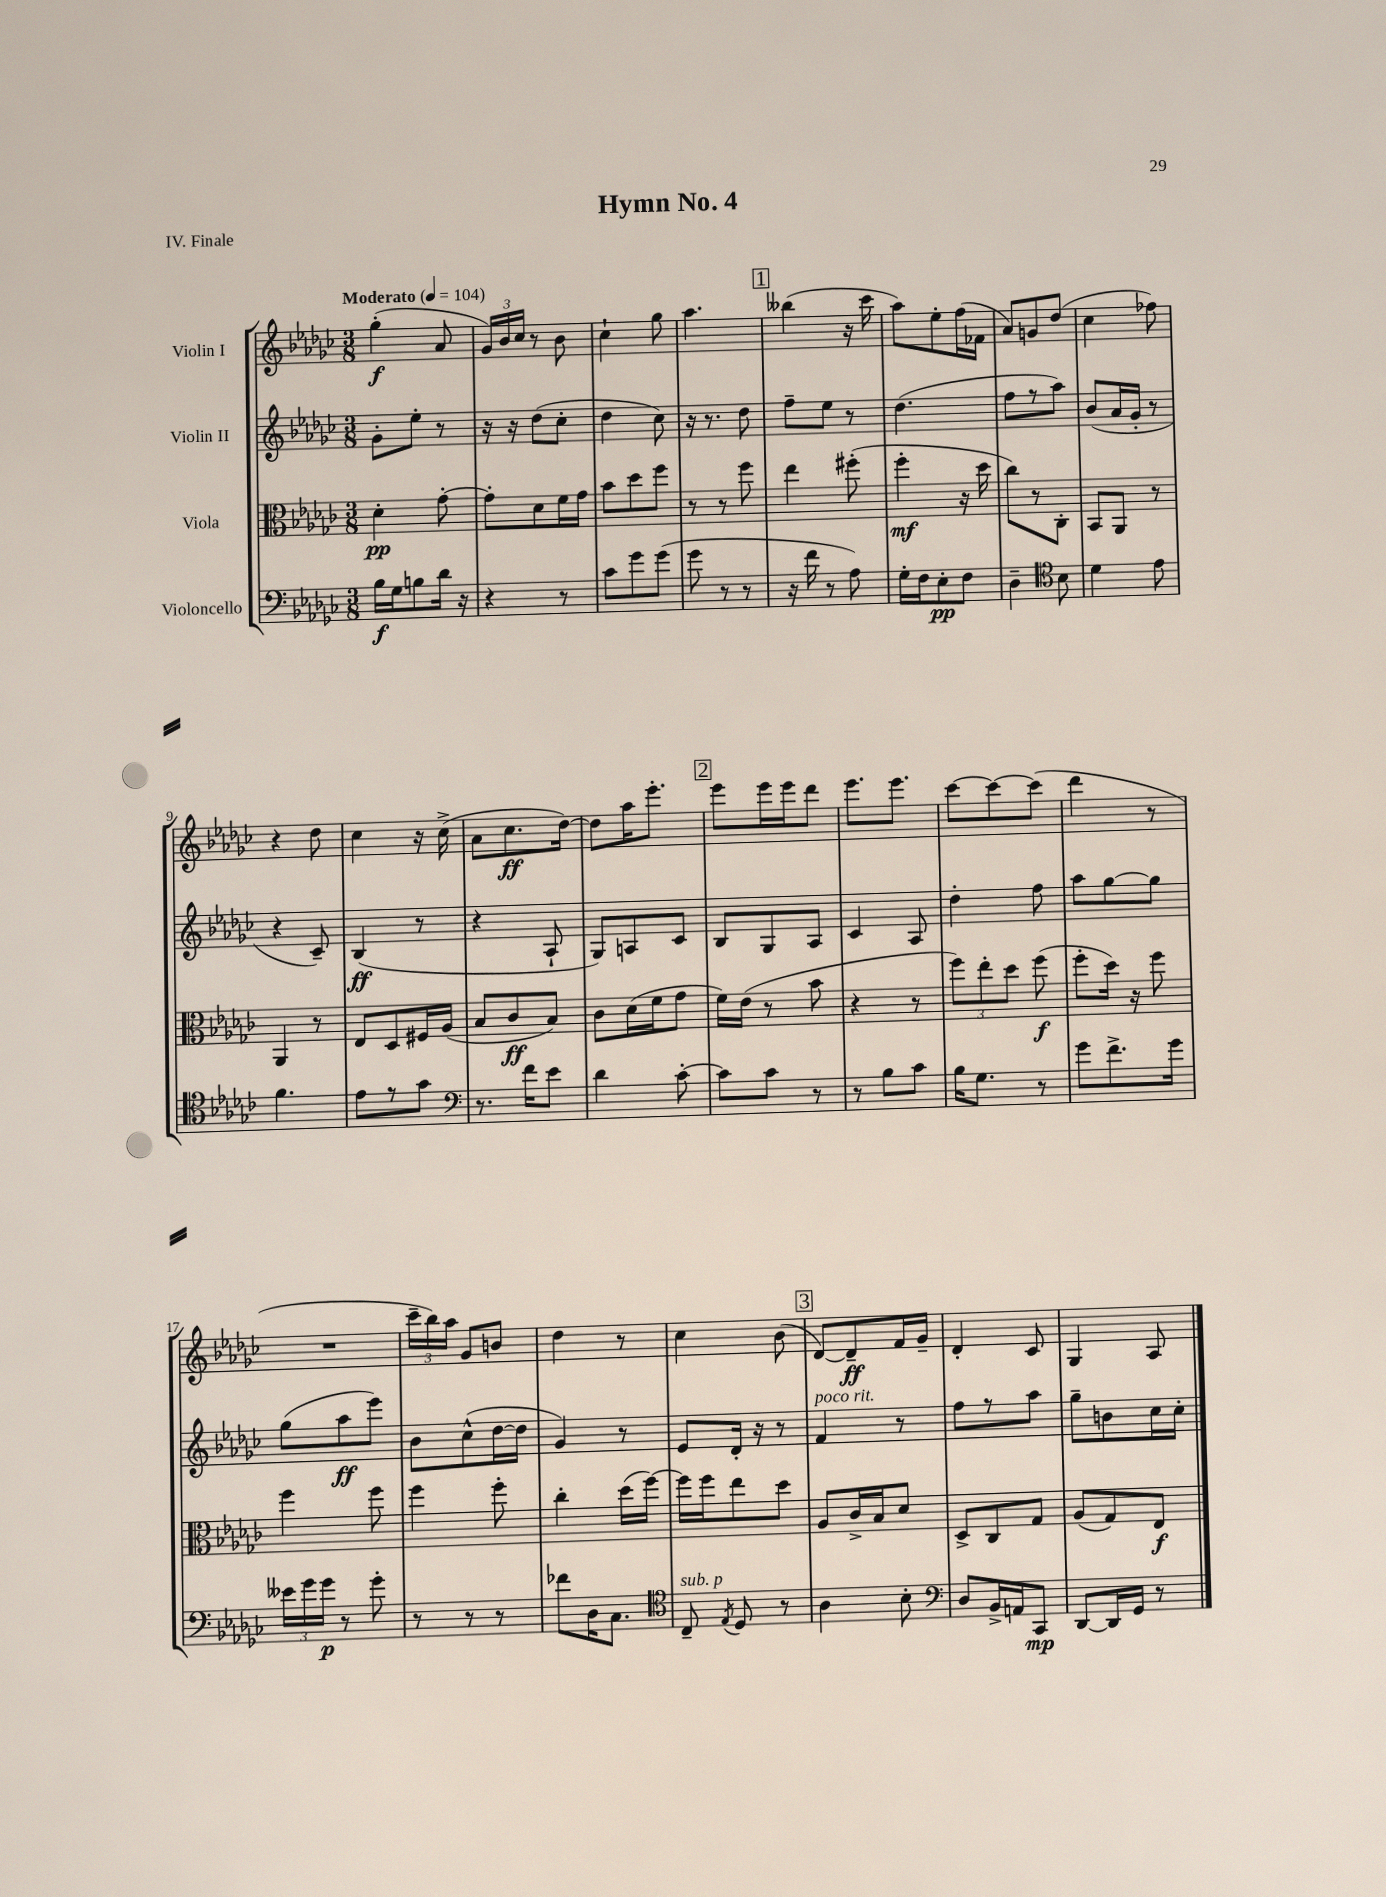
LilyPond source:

\header { title = "Hymn No. 4" piece = "IV. Finale" }
<<
\new StaffGroup <<
\new Staff = "s0" \with { instrumentName = "Violin I" } {
    \clef treble \key ges \major \numericTimeSignature \time 3/8 \tempo "Moderato" 4 = 104
    \autoBeamOff ges''4-.\f( aes'8 |
    \tuplet 3/2 { ges'16[) bes'16 ces''16] } r8 bes'8 |
    ces''4-! ges''8 |
    aes''4. |
    \mark \markup { \box "1" } beses''4( r16 ces'''16 |
    aes''8[) ees''8-. f''16( fes'16] |
    aes'8[) g'8 des''8]( |
    ces''4 fes''8) |
    r4 des''8 |
    ces''4 r16 ces''16->( |
    aes'8[ ces''8.\ff des''16]~) |
    des''8[ aes''16 ees'''8.]-. |
    \mark \markup { \box "2" } ees'''8[ ees'''16 ees'''16 des'''8] |
    ees'''8.[ ees'''8.] |
    ces'''8[~ ces'''8~ ces'''8]( |
    des'''4 r8 |
    R4. |
    \tuplet 3/2 { ces'''16[-- bes''16) aes''16] } ges'8[ b'8] |
    des''4 r8 |
    ces''4 bes'8( |
    \mark \markup { \box "3" } des'8[~) des'8--\ff f'16 ges'16]-- |
    des'4-. ces'8 |
    ges4 aes8 \bar "|." |
}
\new Staff = "s1" \with { instrumentName = "Violin II" } {
    \clef treble \key ges \major \numericTimeSignature \time 3/8
    \autoBeamOff ges'8[-. ees''8]-. r8 |
    r16 r16 des''8[( ces''8]-. |
    des''4 ces''8) |
    r16 r8. des''8 |
    \mark \markup { \box "1" } f''8[-- ees''8] r8 |
    des''4.( |
    f''8[ r8 aes''8]) |
    bes'8[( aes'16 ges'16]-. r8 |
    r4 ces'8--) |
    bes4\ff( r8 |
    r4 aes8-! |
    ges8[) a8 ces'8] |
    \mark \markup { \box "2" } bes8[ ges8 aes8] |
    ces'4 aes8 |
    des''4-. f''8 |
    aes''8[ ges''8~ ges''8] |
    ges''8[( aes''8\ff ees'''8]) |
    bes'8[ ces''8-^( des''16~ des''16] |
    ges'4) r8 |
    ees'8[ des'16]-. r16 r8 |
    \mark \markup { \box "3" } f'4^\markup { \italic "poco rit." } r8 |
    f''8[ r8 aes''8] |
    ges''8[-- b'8 ces''16 ces''16]-. \bar "|." |
}
\new Staff = "s2" \with { instrumentName = "Viola" } {
    \clef alto \key ges \major \numericTimeSignature \time 3/8
    \autoBeamOff des'4-.\pp ges'8~-. |
    ges'8[-. des'8 f'16 ges'16] |
    bes'8[ des''8 f''8] |
    r8 r8 f''8 |
    \mark \markup { \box "1" } ees''4 fis''8-.( |
    f''4-.\mf r16 des''16 |
    ces''8[) r8 ces8]-. |
    bes,8[ aes,8] r8 |
    aes,4 r8 |
    ees8[ des8 fis16 aes16]( |
    bes8[ ces'8\ff bes8]) |
    ces'8[ des'16( f'16 ges'8] |
    \mark \markup { \box "2" } f'16[) ees'16]( r8 bes'8 |
    r4 r8 |
    \tuplet 3/2 { f''8[) ees''8-. des''8] } f''8\f( |
    f''8[-. des''16]) r16 f''8 |
    f''4 f''8 |
    f''4 f''8-. |
    ces''4-. des''16[( f''16]~) |
    f''16[ f''16 ees''8 des''8] |
    \mark \markup { \box "3" } aes8[ ces'16-> bes16 des'8] |
    des8[-> ces8 ges8] |
    aes8[( ges8) ees8]\f \bar "|." |
}
\new Staff = "s3" \with { instrumentName = "Violoncello" } {
    \clef bass \key ges \major \numericTimeSignature \time 3/8
    \autoBeamOff bes16[\f ges16 b8 des'16] r16 |
    r4 r8 |
    ces'8[ ges'8 ges'8]( |
    ges'8 r8 r8 |
    \mark \markup { \box "1" } r16 f'16 r8 aes8) |
    ges16[-. f16 ees8-.\pp f8] |
    des4-- \clef tenor bes8 |
    des'4 ees'8 |
    f'4. |
    ees'8[ r8 ges'8] |
    \clef bass r8. f'16[ ees'8] |
    des'4 ces'8~-. |
    \mark \markup { \box "2" } ces'8[ ces'8] r8 |
    r8 bes8[ ces'8] |
    bes16[ ges8.] r8 |
    ges'8[ f'8.-> ges'16] |
    \tuplet 3/2 { eeses'16[ ges'16 ges'16]\p } r8 ges'8-. |
    r8 r8 r8 |
    fes'8[ des16 ces8.] |
    \clef tenor ces8--^\markup { \italic "sub. p" } \acciaccatura { ees8 } des8 r8 |
    \mark \markup { \box "3" } aes4 bes8-. |
    \clef bass des8[ bes,16-> a,16 ces,8]\mp |
    des,8[~ des,16 ges,16] r8 \bar "|." |
}
>>
>>
